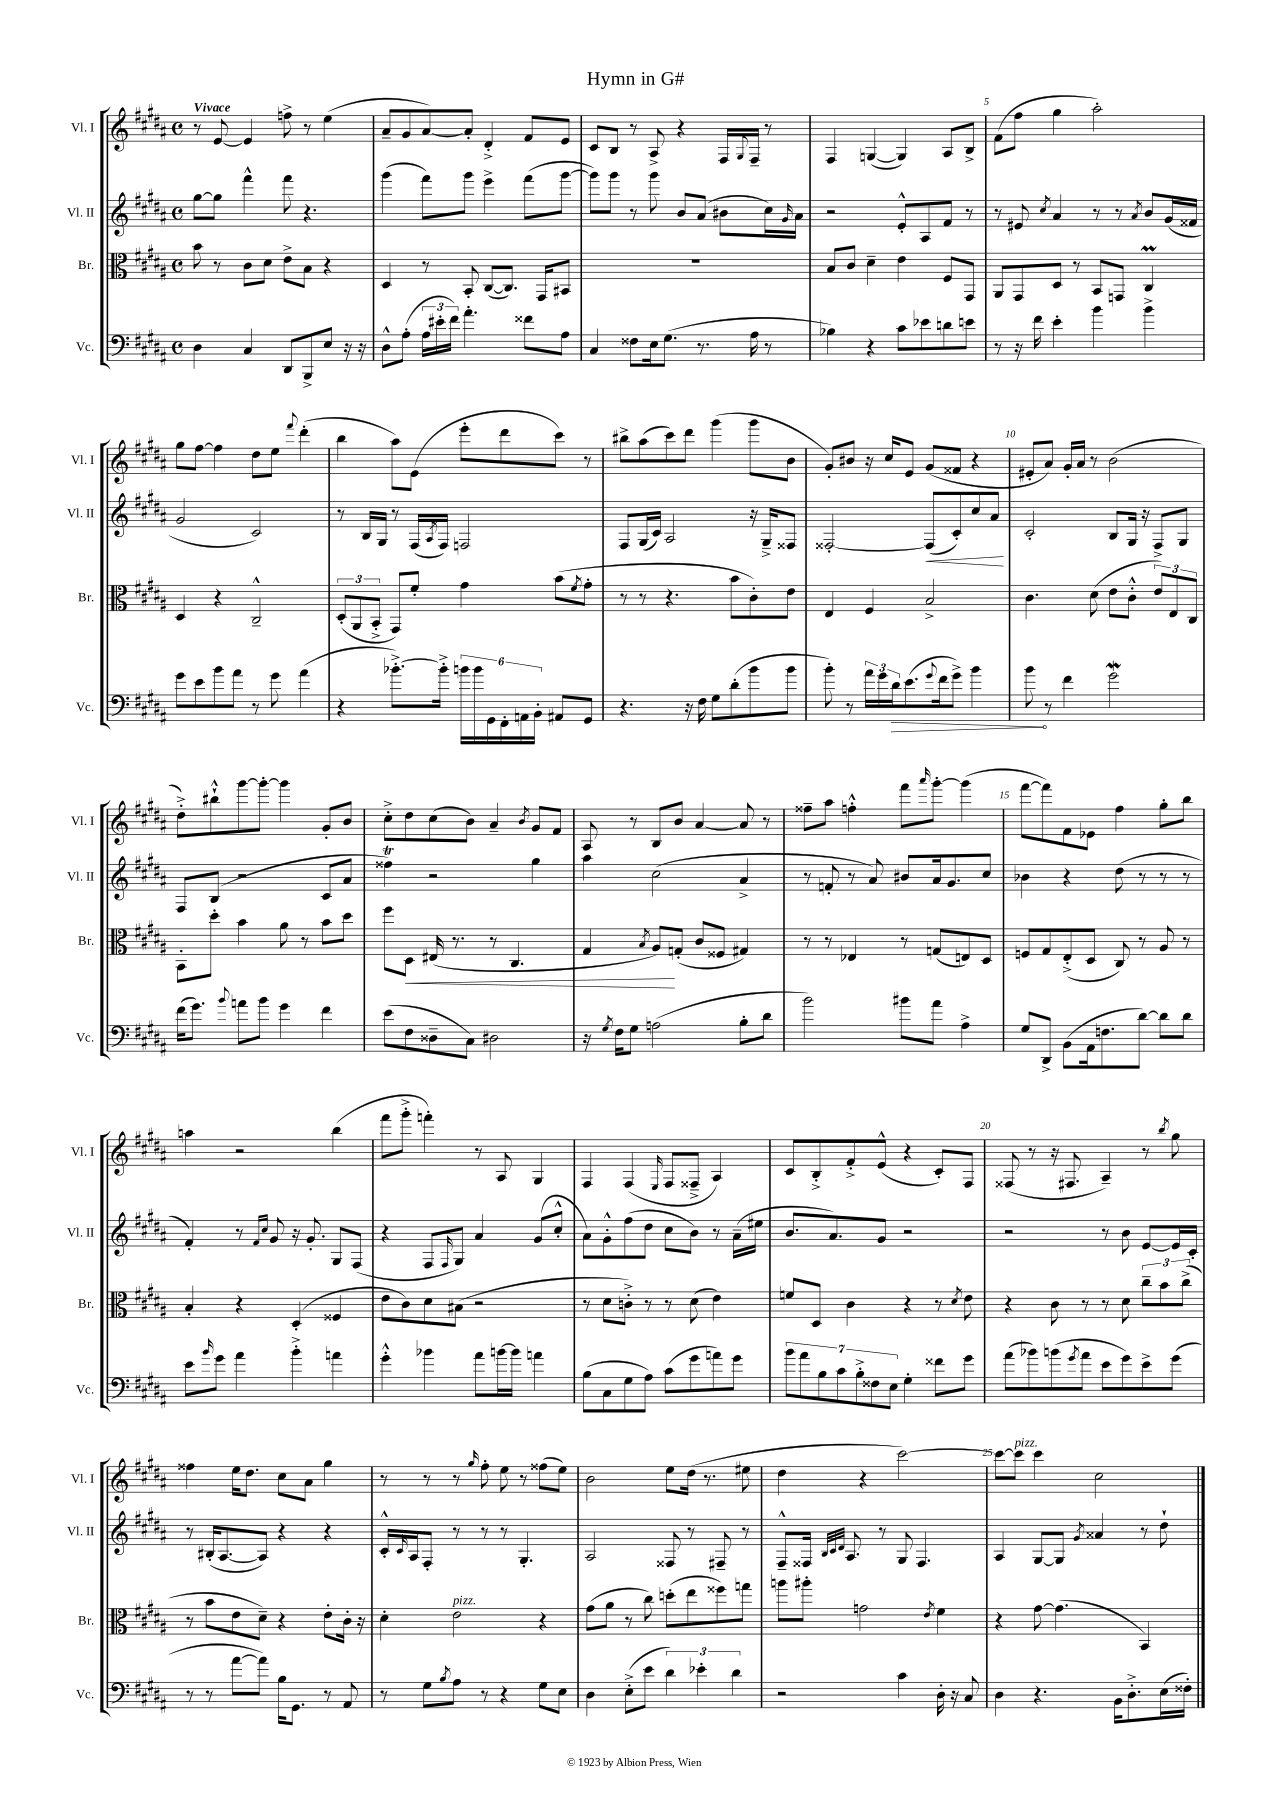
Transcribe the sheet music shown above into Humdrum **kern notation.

**kern	**dynam	**kern	**dynam	**kern	**dynam	**kern
*part4	*part4	*part3	*part3	*part2	*part2	*part1
*staff4	*staff4	*staff3	*staff3	*staff2	*staff2	*staff1
*I"Vc.	*	*I"Br.	*	*I"Vl. II	*	*I"Vl. I
*I'Vc.	*	*I'Br.	*	*I'Vl. II	*	*I'Vl. I
*clefF4	*	*clefC3	*	*clefG2	*	*clefG2
*k[f#c#g#d#a#]	*	*k[f#c#g#d#a#]	*	*k[f#c#g#d#a#]	*	*k[f#c#g#d#a#]
*M4/4	*	*M4/4	*	*M4/4	*	*M4/4
*met(c)	*	*met(c)	*	*met(c)	*	*met(c)
=1	=1	=1	=1	=1	=1	=1
!	!	!	!	!	!	!LO:TX:a:B:t=Vivace
4D#\	.	8b\	.	[8gg#\L	.	8r
.	.	8r	.	8gg#\J]	.	[8e/
4C#/	.	8c#\L	.	4fff#^^\	.	4e/]
.	.	8d#\J	.	.	.	.
8DD#/L	.	8e^\L	.	8fff#\	.	8ffn^\
8BBB^/	.	8B\J	.	4.r	.	8r
8E/J	.	4r	.	.	.	(4ee\
16r	.	.	.	.	.	.
16r	.	.	.	.	.	.
=2	=2	=2	=2	=2	=2	=2
8D#^^\L	.	4D#/	.	(4ggg#\	.	8a#~/L
(8A#'\J	.	.	.	.	.	8g#/
24A#\LL	.	8r	.	8fff#\L)	.	[8a#/)
24e#X'\	.	.	.	.	.	.
24f#\JJ)	.	.	.	.	.	.
4.a#'\	.	8BB'/	.	8ggg#\J	.	8a#'/J]
.	.	([8C#/L	.	4eee^\	.	4d#'^/
.	.	8.C#/J])	.	.	.	.
8f##X\L	.	.	.	(8fff#\L	.	8f#/L
.	.	16GG#/KL	.	.	.	.
8A#\J	.	8BB#X/J	.	[8ggg#\J	.	8e/J
=3	=3	=3	=3	=3	=3	=3
4C#/	.	1r	.	8ggg#\L])	.	8c#/L
.	.	.	.	8ggg#\J	.	8B/J
8F##X\L	.	.	.	8r	.	8r
16E\k	.	.	.	8ggg#\	.	8A#^/
(8.G#\J	.	.	.	.	.	.
.	.	.	.	8b/L	.	4r
8.r	.	.	.	(8a#/J	.	.
.	.	.	.	8b#X\L	.	16F#/LL
.	.	.	.	.	.	8qqG#/
16A#\	.	.	.	.	.	16F#~/JJ
8r	.	.	.	16cc#\L)	.	8r
.	.	.	.	16qqg#/	.	.
.	.	.	.	16a#\JJ	.	.
=4	=4	=4	=4	=4	=4	=4
4B-X\)	.	8B/L	.	2r	.	4F#/
.	.	8c#/J	.	.	.	.
4r	.	4d#~\	.	.	.	([4Gn/
8c#\L	.	4e\	.	8e'^^/L	.	4G/])
8e-X\	.	.	.	8A#/	.	.
8dn\	.	8F#/L	.	8f#/J	.	8A#/L
8en\J	.	8GG#/J	.	8r	.	8B^/J
=5	=5	=5	=5	=5	=5	=5
8r	.	8AA#/L	.	8r	.	(8f#\L
16r	.	8GG#/	.	8e#X/	.	8ff#\J
16f#\	.	.	.	.	.	.
.	.	.	.	8qcc#/	.	.
4e'\	.	8D#/J	.	4a#/	.	4gg#\
.	.	8r	.	.	.	.
4b\	.	8BB/L	.	8r	.	2aa#'\)
.	.	8GGn/J	.	8r	.	.
.	.	.	.	8qa#/	.	.
4b^\	.	4C#M/	.	8b/L	.	.
.	.	.	.	(16g#/L	.	.
.	.	.	.	16f##X/JJ	.	.
!!LO:LB:g=z
=6	=6	=6	=6	=6	=6	=6
8g#\L	.	4D#/	.	2g#/	.	8gg#\L
8e\	.	.	.	.	.	[8ff#\J
8b\	.	4r	.	.	.	4ff#\]
8a#\J	.	.	.	.	.	.
8r	.	2C#~^^/	.	2c#/)	.	8dd#\L
8g#\	.	.	.	.	.	8ee\J
.	.	.	.	.	.	8qqfff#/
(4a#\	.	.	.	.	.	(4ddd#'\
=7	=7	=7	=7	=7	=7	=7
4r	.	(12D#'/L	.	8r	.	4bb\
.	.	12AA#/	.	.	.	.
.	.	.	.	16B/LL	.	.
.	.	12BB'^/J	.	.	.	.
.	.	.	.	16G#/JJ	.	.
[8.b-X'^\L)	.	8GG#/L)	.	8r	.	8aa#\L)
.	.	8f#'/J	.	(16F#/LL	.	(8e\J
.	.	.	.	8qA#/	.	.
16b-'^\Jk]	.	.	.	16F#/JJ)	.	.
24bn\LL	.	4g#\	.	2Fn/	.	8eee'\L
24b\	.	.	.	.	.	.
24GG#\	.	.	.	.	.	.
24FF#'\	.	.	.	.	.	8ddd#\
24AAn\	.	.	.	.	.	.
24BB'\JJ	.	.	.	.	.	.
8AA#X/L	.	(8b\L	.	.	.	8ccc#\J)
.	.	8qf#/	.	.	.	.
8GG#/J	.	8g#'\J	.	.	.	8r
=8	=8	=8	=8	=8	=8	=8
4.r	.	8r	.	8F#/L	.	8bb#X^\L
.	.	8r	.	(16G#/L	.	(8aa#\
.	.	.	.	16c#/JJ)	.	.
.	.	4.r	.	2A#/	.	8ccc#\)
16r	.	.	.	.	.	8ddd#\J
16F#\	.	.	.	.	.	.
8G#\L	.	.	.	.	.	(4ggg#\
(8d#'\	.	8b\L	.	.	.	.
8b\	.	8c#'\)	.	16r	.	8ggg#\L
.	.	.	.	16G#~^/KL	.	.
8b\J	.	8e\J	.	8F##X/J	.	8b\J
=9	=9	=9	=9	=9	=9	=9
8b'\)	.	4E/	.	[2F##X'/	.	8g#'/L)
8r	.	.	.	.	.	8b#X/J
24a#\LL	.	4F#/	.	.	.	16r
24g#\	.	.	.	.	.	.
.	.	.	.	.	.	16cc#/KL
!	!LO:HP:b	!	!	!	!	!
24d#\J	>	.	.	.	.	.
(8.e\	.	.	.	.	.	8e/J
!	!	!	!	!	!LO:HP:b	!
.	.	2B^/	.	(8F##/L]	<	(8g#/L
8qqg#/	.	.	.	.	.	.
16f#\k	.	.	.	.	.	.
8g#^\J)	.	.	.	8c#'/)	.	8f##X/J
4b\	.	.	.	8cc#/	.	4r
.	.	.	.	8a#/J	.	.
.	.	.	.	.	[	.
=10	=10	=10	=10	=10	=10	=10
8b\	.	4.c#\	.	2c#'/	.	8e#X'/L
8r	]	.	.	.	.	8a#/J)
4f#\	.	.	.	.	.	16g#'/LL
.	.	.	.	.	.	16a#/JJ
.	.	(8d#\	.	.	.	8r
2g#W\	.	8e\L	.	8B/L	.	(2b\
.	.	8c#'^^\J	.	16G#/Jk	.	.
.	.	.	.	16r	.	.
.	.	12e/L)	.	8F#^/L	.	.
.	.	12E/	.	.	.	.
.	.	.	.	8G#/J	.	.
.	.	12C#/J	.	.	.	.
!!LO:LB:g=z
=11	=11	=11	=11	=11	=11	=11
(16f#\KL	.	8BB'\L	.	8F#/L	.	8dd#'^\L)
8.g#\J)	.	.	.	.	.	.
.	.	8dd#'\J	.	(8B/J	.	8bb#X`^^\
8qqb/	.	.	.	.	.	.
8an\L	.	4b\	.	2r	.	[8ggg#\
8b\J	.	.	.	.	.	8ggg#'\J_
4g#\	.	8a#\	.	.	.	4ggg#\]
.	.	8r	.	.	.	.
4f#\	.	8b\L	.	8c#/L	.	8g#'/L
.	.	8dd#\J	.	8a#/J	.	8b/J
=12	=12	=12	=12	=12	=12	=12
(8e\L	.	8ff#\L	.	4ff##Xt\)	.	8cc#'^\L
!	!	!	!LO:HP:b	!	!	!
8F#\	.	8D#\J	<	.	.	8dd#\
8D##X~\	.	(16E#X/	.	2r	.	(8cc#\
.	.	8.r	.	.	.	.
8C#\J)	.	.	.	.	.	8b\J)
2D#X\	.	8r	.	.	.	4a#~/
.	.	4.C#/	.	.	.	.
.	.	.	.	.	.	8qb/
.	.	.	.	4gg#\	.	8g#/L
.	.	.	.	.	.	8f#/J
=13	=13	=13	=13	=13	=13	=13
16r	.	4G#/	.	4aa#\	.	8A#/
8qG#/	.	.	.	.	.	.
16F#\KL	.	.	.	.	.	.
8G#\J	.	.	.	.	.	8r
.	.	8qB/	.	.	.	.
(2An\	.	8A#/L)	.	(2cc#\	.	8B/L
.	.	(8Gn'/J	[	.	.	8b/J
.	.	8c#/L	.	.	.	[4a#/
.	.	8F##X/J	.	.	.	.
8B'\L	.	4G#X/)	.	4a#^/	.	8a#/]
8d#\J	.	.	.	.	.	8r
=14	=14	=14	=14	=14	=14	=14
2b\)	.	8r	.	8r	.	8ff##X~\L
.	.	8r	.	8fn'/	.	8aa#\J
.	.	4E-X/	.	8r	.	4ffn'^^\
.	.	.	.	8a#/)	.	.
8b#X\L	.	8r	.	8b#X/L	.	8fff#\L
.	.	.	.	.	.	16qqaaa#/
8a#\J	.	(8Gn/L	.	16a#/k	.	[8ggg#'\J
.	.	.	.	8.g#/	.	.
4A#^\	.	8En/)	.	.	.	(4ggg#\]
.	.	8D#/J	.	8cc#/J	.	.
=15	=15	=15	=15	=15	=15	=15
8G#/L	.	8Fn/L	.	4b-X\	.	[8fff#\L
8DD#^/J	.	8G#/	.	.	.	8fff#\])
(8BB\L	.	(8E'^/	.	4r	.	8f#\
16AA#\k	.	8D#/J	.	.	.	8e-X\J
8.Fn\	.	.	.	.	.	.
.	.	8C#/)	.	(8dd#\	.	4ff#\
[8d#\J)	.	8r	.	8r	.	.
8d#\L]	.	8A#/	.	8r	.	8gg#'\L
8d#\J	.	8r	.	8r	.	8bb\J
!!LO:LB:g=z
=16	=16	=16	=16	=16	=16	=16
8e\L	.	4B'/	.	4f#'/)	.	4aan\
16qqb/	.	.	.	.	.	.
8g#\J	.	.	.	.	.	.
4a#\	.	4r	.	8r	.	2r
.	.	.	.	16qqf#/LL	.	.
.	.	.	.	16qqcc#/JJ	.	.
.	.	.	.	8g#/	.	.
4b'^\	.	(4D#'/	.	16r	.	.
.	.	.	.	8.g#'/	.	.
4an\	.	4F##X/	.	8G#/L	.	(4bb\
.	.	.	.	(8F#/J	.	.
=17	=17	=17	=17	=17	=17	=17
4g#'^^\	.	8e\L	.	4r	.	8fff#\L
.	.	8c#\)	.	.	.	8ggg#'^\J
4b-X\	.	8d#\	.	8F#/L	.	4fffn'\)
.	.	.	.	16qqF#/	.	.
.	.	(8B#X\J	.	8G#/J)	.	.
8a#\L	.	2r	.	4a#/	.	8r
[16bn\L	.	.	.	.	.	8A#/
16b\JJ]	.	.	.	.	.	.
4an\	.	.	.	(8g#/L	.	4G#/
.	.	.	.	8cc#'^^/J	.	.
=18	=18	=18	=18	=18	=18	=18
(8B\L	.	8r	.	8a#\L)	.	4F#/
8C#\	.	8d#\L	.	8g#'^^\	.	.
8G#\	.	8cn'^\J)	.	(8ff#\	.	(4F#/
8A#\J)	.	8r	.	8dd#\J	.	.
.	.	.	.	.	.	16qqE/
(8c#\L	.	8r	.	8cc#\L	.	8F#/L
8g#\	.	(8d#\	.	8b\J)	.	8F##X~^/J
8an\)	.	4e\)	.	8r	.	4A#/)
8g#\J	.	.	.	(16a#~\LL	.	.
.	.	.	.	16ee#X\JJ	.	.
=19	=19	=19	=19	=19	=19	=19
14b\L	.	8fn/L	.	8.b/L	.	8c#/L
14a#\	.	.	.	.	.	.
.	.	8D#/J	.	.	.	8B'^/
14B\	.	.	.	.	.	.
.	.	.	.	8.a#/)	.	.
14c#\	.	.	.	.	.	.
.	.	4c#\	.	.	.	8f#'^/
14B'^\	.	.	.	.	.	.
14F##X\	.	.	.	.	.	.
.	.	.	.	8g#/J	.	(8e^^/J
14E\J	.	.	.	.	.	.
4G#'\	.	4r	.	2r	.	4r
8f##X\L	.	8r	.	.	.	8c#'/L)
.	.	8qd#/	.	.	.	.
8g#\J	.	8e\	.	.	.	8F#/J
=20	=20	=20	=20	=20	=20	=20
(8a#\L	.	4r	.	2r	.	(8F##X/
8b-X\)	.	.	.	.	.	8r
(8bn\	.	8c#\	.	.	.	16r
.	.	.	.	.	.	8.F#X/
8qg#/	.	.	.	.	.	.
8a#\J	.	8r	.	.	.	.
8e\L	.	8r	.	8r	.	4A#~/)
8g#\)	.	8d#\	.	8b\	.	.
8e^\	.	12cc#~\L	.	[8e/L	.	8r
.	.	12b\	.	.	.	.
.	.	.	.	.	.	8qbb/
(8g#\J	.	.	.	16e/L]	.	8gg#\
.	.	(12cc#^\J	.	.	.	.
.	.	.	.	16c#'/JJ	.	.
!!LO:LB:g=z
=21	=21	=21	=21	=21	=21	=21
8r	.	8r	.	8r	.	4ff##X\
8r	.	8b\L	.	(16B#X'/KL	.	.
.	.	.	.	[8.A#/	.	.
[8a#\L	.	8e\	.	.	.	16ee\KL
.	.	.	.	.	.	8.dd#\J
8a#\J])	.	8d#~\J)	.	8A#/J])	.	.
16B\KL	.	4r	.	4r	.	8cc#\L
8.GG#\J	.	.	.	.	.	.
.	.	.	.	.	.	8a#\J
8r	.	8e'\L	.	4r	.	4gg#\
8AA#/	.	16c#'\Jk	.	.	.	.
.	.	16r	.	.	.	.
=22	=22	=22	=22	=22	=22	=22
8r	.	4d#'\	.	16c#'^^/LL	.	8r
.	.	.	.	16qqc#/	.	.
.	.	.	.	16A#/J	.	.
8G#\L	.	.	.	8F#'/J	.	8r
8qB/	.	.	.	.	.	.
!	!	!LO:TX:a:i:t=pizz.	!	!	!	!
8A#\J	.	2e\	.	8r	.	8r
.	.	.	.	.	.	16qqgg#/
8r	.	.	.	8r	.	8ff#'\
4r	.	.	.	8r	.	8ee\
.	.	.	.	4.G#'/	.	8r
8G#\L	.	4r	.	.	.	(8ff##X\L
8E\J	.	.	.	.	.	8ee\J)
=23	=23	=23	=23	=23	=23	=23
4D#\	.	(8g#\L	.	2A#/	.	2b\
.	.	8a#\J	.	.	.	.
(8E'^\L	.	8r	.	.	.	.
8e\J	.	8cc#\)	.	.	.	.
6d#\)	.	(8ddn'\L	.	8F##X/	.	8ee\L
.	.	8ee\	.	8r	.	(16dd#\Jk
6e-X'\	.	.	.	.	.	.
.	.	.	.	.	.	8.r
.	.	8ff##X\)	.	8F#X~/	.	.
6d#\	.	.	.	.	.	.
.	.	8ggn\J	.	8r	.	8ee#X\
=24	=24	=24	=24	=24	=24	=24
2r	.	8aan\L	.	8F#~^^/L	.	4dd#\
.	.	8aa#X'\J	.	16F##X/Jk	.	.
.	.	.	.	32qqB/LLL	.	.
.	.	.	.	32qqc#/	.	.
.	.	.	.	32qqd#/JJJ	.	.
.	.	.	.	8.A#/	.	.
.	.	2gn\	.	.	.	4r
.	.	.	.	8r	.	.
4c#\	.	.	.	8G#/	.	[2ccc#\)
.	.	.	.	4.F##/	.	.
.	.	8qe/	.	.	.	.
16D#'\	.	4f#\	.	.	.	.
16r	.	.	.	.	.	.
8C#/	.	.	.	.	.	.
=25	=25	=25	=25	=25	=25	=25
4D#\	.	4r	.	4A#/	.	8ccc#\L_
!	!	!	!	!	!	!LO:TX:a:i:t=pizz.
.	.	.	.	.	.	8ccc#\J]
4.r	.	[8g#\	.	[8G#/L	.	4ccc#\
.	.	(4.g#\]	.	8G#/J]	.	.
.	.	.	.	8qg#/	.	.
.	.	.	.	4a##X/	.	2cc#\
16BB\KL	.	.	.	.	.	.
8.D#'^\	.	.	.	.	.	.
.	.	4BB/)	.	8r	.	.
(16E\L	.	.	.	8dd#`\	.	.
16F##X'\JJ)	.	.	.	.	.	.
==	==	==	==	==	==	==
*-	*-	*-	*-	*-	*-	*-
